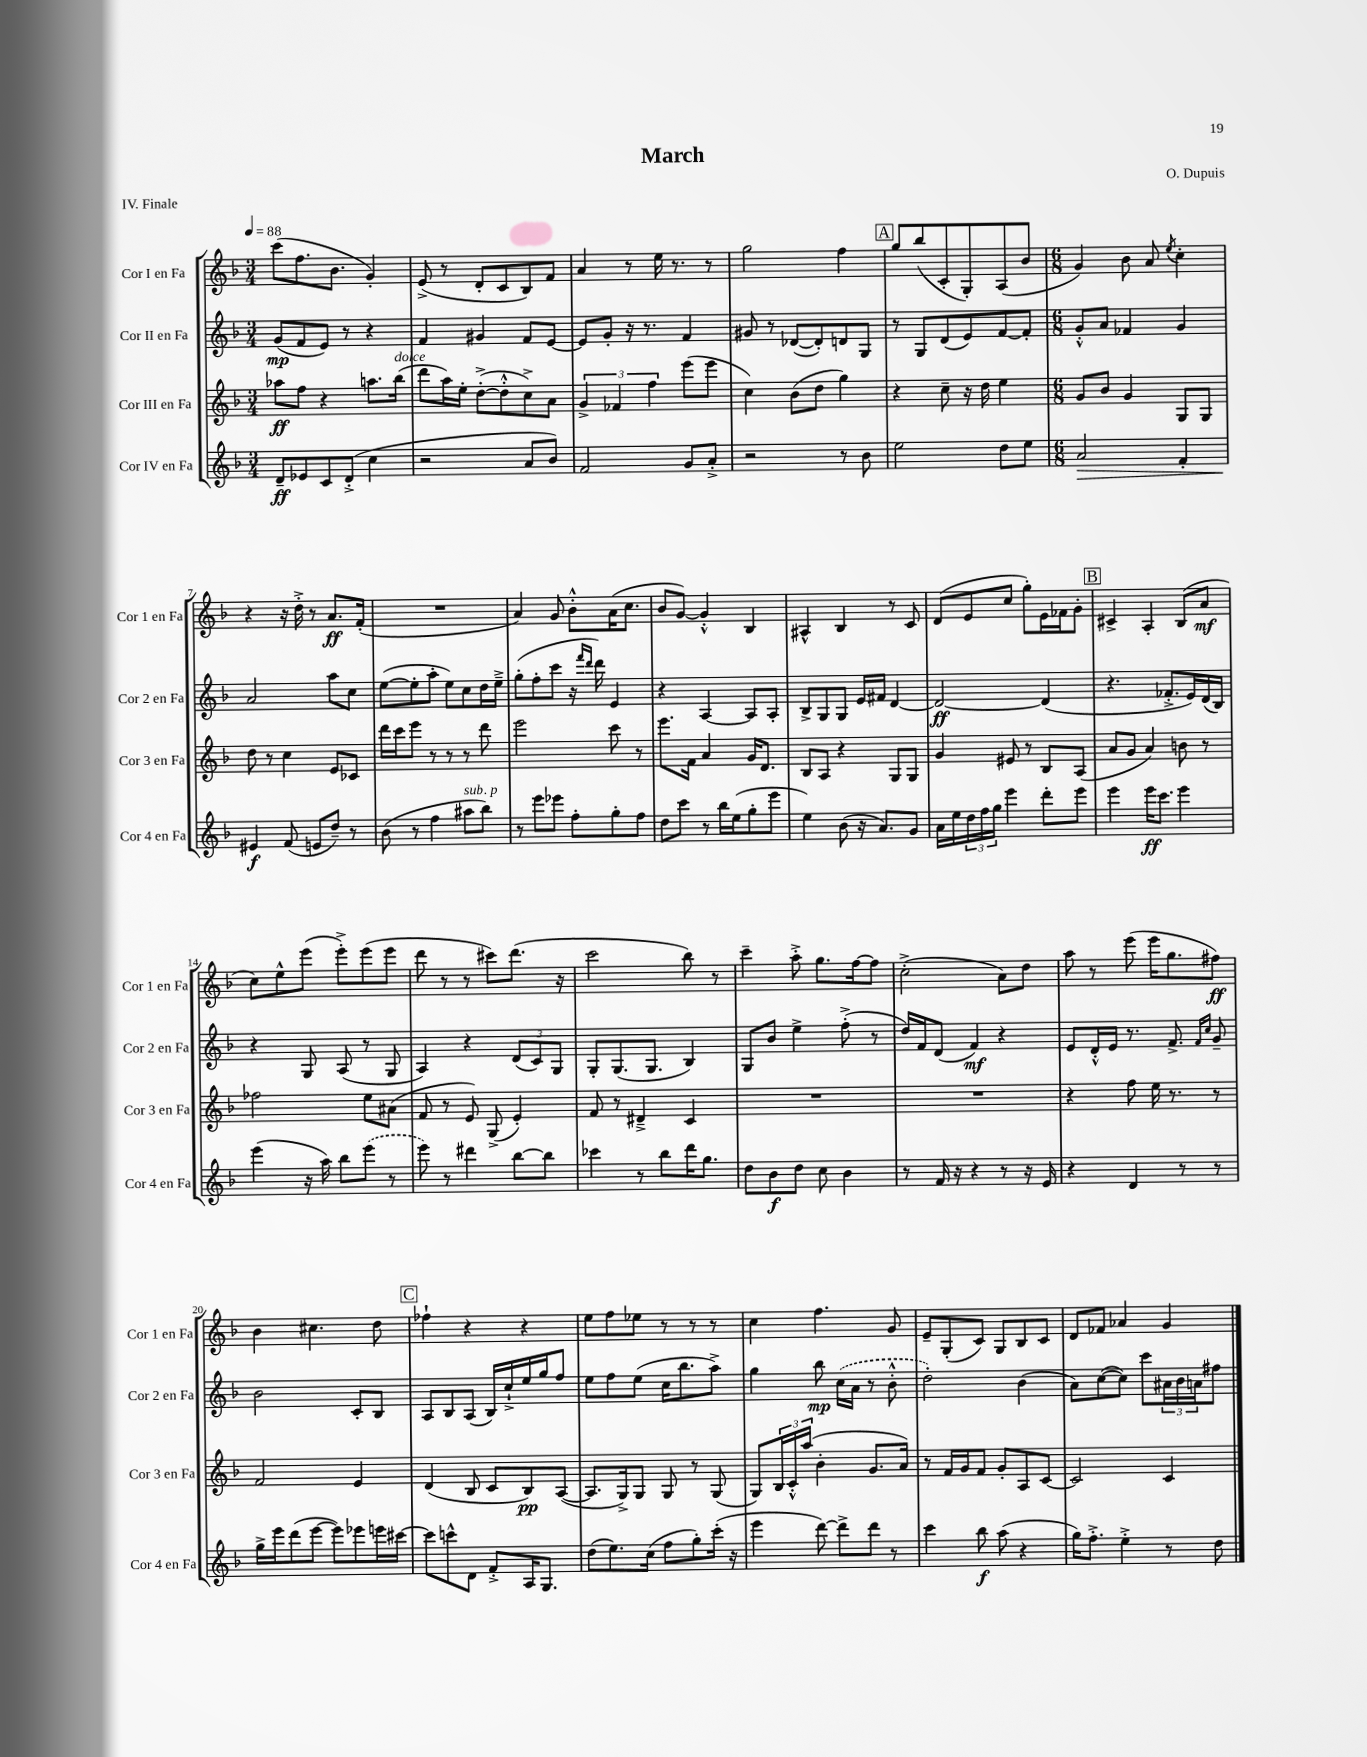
\header { title = "March" composer = "O. Dupuis" piece = "IV. Finale" }
<<
\new StaffGroup <<
\new Staff = "s0" \with { instrumentName = "Cor I en Fa" shortInstrumentName = "Cor 1 en Fa" } {
    \clef treble \key f \major \numericTimeSignature \time 3/4 \tempo 4 = 88
    c'''8( f''8. bes'8. g'4-.) |
    e'8->( r8 d'8-. c'8 bes8) f'8 |
    a'4 r8 e''16 r8. r8 |
    g''2 f''4 |
    \mark \markup { \box "A" } g''8 bes''8( c'8-. g8-.) a8( bes'8 |
    \numericTimeSignature \time 6/8 g'4) bes'8 a'8 \acciaccatura { e''8 } c''4-. |
    r4 r16 d''16-.-> r8 a'8.\ff f'16-.( |
    R2. |
    a'4) g'8 bes'8-.-^ a'16( c''8. |
    bes'8 g'8~) g'4-.-^ bes4 |
    ais4-^ bes4 r8 c'8 |
    d'8( e'8 c''8 g''8-.) e'16 fes'16 g'8-. |
    \mark \markup { \box "B" } cis'4-> a4-. bes8( a'8\mf |
    c''8) e''8-^ e'''8( e'''8-.->) e'''8( e'''8 |
    d'''8 r8 r8 cis'''8) d'''8.( r16 |
    c'''2 bes''8) r8 |
    c'''4-- a''8-.-> g''8. f''16~ f''8 |
    c''2-.->( a'8) d''8 |
    a''8 r8 e'''8( e'''16 g''8. fis''8\ff) |
    bes'4 cis''4. d''8 |
    \mark \markup { \box "C" } fes''4-! r4 r4 |
    e''8 f''8 ees''8 r8 r8 r8 |
    c''4 f''4. g'8 |
    e'8-- g8-.( c'8) g8 bes8 c'8 |
    d'8 fes'8 aes'4 g'4 \bar "|." |
}
\new Staff = "s1" \with { instrumentName = "Cor II en Fa" shortInstrumentName = "Cor 2 en Fa" } {
    \clef treble \key f \major \numericTimeSignature \time 3/4
    g'8\mp( f'8 e'8) r8 r4 |
    f'4 gis'4 f'8 e'8~ |
    e'8 g'8-. r16 r8. f'4 |
    gis'8 r8 des'8~( des'8-.) d'8 g8 |
    \mark \markup { \box "A" } r8 g8 d'8( e'8) f'8~ f'8-. |
    \numericTimeSignature \time 6/8 g'8-.-^ a'8 fes'4 g'4 |
    a'2 a''8 c''8 |
    e''8~( e''8-. a''8-. e''8) c''8 d''16 e''16---> |
    g''8-.( f''8-. c'''8 r16 \grace { f'''16 d'''16 } d'''16) e'4 |
    r4 a4~ a8 a8-. |
    bes8-> g8 g8 e'16 fis'16 d'4~ |
    d'2~\ff d'4( |
    \mark \markup { \box "B" } r4. fes'8.-.-> e'16) d'16( bes16) |
    r4 g8 a8( r8 g8 |
    a4) r4 \tuplet 3/2 { d'8( c'8) g8 } |
    g8-. g8.( g8. bes4) |
    g8 bes'8 e''4-> f''8-.->( r8 |
    d''16) f'16 d'8( f'4\mf) r4 |
    e'8 d'16-.-^ e'16 r8. f'8.-> \grace { f'16 c''16 } g'8-- |
    bes'2 c'8-. bes8 |
    \mark \markup { \box "C" } a8 bes8 a8( bes16) c''16-!-> e''16 g''16 f''8 |
    e''8 f''8 e''8( c''16 bes''8. a''8->) |
    g''4 bes''8\mp \once \slurDashed c''16( a'16 r8 bes'8-.-^ |
    d''2-.) bes'4( |
    a'8) c''8~( c''8) c'''8 \tuplet 3/2 { ais'16 bes'16 a'16 } fis''8 \bar "|." |
}
\new Staff = "s2" \with { instrumentName = "Cor III en Fa" shortInstrumentName = "Cor 3 en Fa" } {
    \clef treble \key f \major \numericTimeSignature \time 3/4
    aes''8\ff f''8 r4 a''8. bes''16^\markup { \italic "dolce" }( |
    d'''8 a''16) e''16-. d''8~-.->( d''8-.-^ c''8->) a'8 |
    \tuplet 3/2 { g'4-> fes'4 f''4 } e'''8( e'''8 |
    c''4) bes'8( d''8 g''4) |
    \mark \markup { \box "A" } r4 c''8-- r16 d''16 e''4 |
    \numericTimeSignature \time 6/8 g'8 bes'8 g'4 g8 g8 |
    d''8 r8 c''4 e'8 ces'8 |
    d'''16 c'''16 e'''8 r8 r8 r8 d'''8 |
    e'''2 c'''8 r8 |
    e'''8. f'16 a'4 g'16 d'8. |
    bes8 a8 r4 g8 g8 |
    g'4 eis'8 r8 bes8 a8( |
    \mark \markup { \box "B" } a'8 g'8 a'4) b'8 r8 |
    fes''2 e''8 ais'8( |
    f'8 r8 e'8) g8->( e'4-.) |
    f'8 r8 dis'4---> c'4 |
    R2. |
    R2. |
    r4 f''8 e''16 r8. r8 |
    f'2 e'4 |
    \mark \markup { \box "C" } d'4( bes8 c'8 bes8\pp) a8~( |
    a8. g16->) g8 g8 r8 g8( |
    g8) \tuplet 3/2 { bes16 c'16-.-^ a''16( } bes'4-. g'8. a'16) |
    r8 f'16 g'16 f'8 g'8-. a8 c'8~ |
    c'2 c'4 \bar "|." |
}
\new Staff = "s3" \with { instrumentName = "Cor IV en Fa" shortInstrumentName = "Cor 4 en Fa" } {
    \clef treble \key f \major \numericTimeSignature \time 3/4
    d'8--\ff ees'8 c'8 d'8-.->( c''4 |
    r2 a'8 bes'8) |
    f'2 g'8 a'8-.-> |
    r2 r8 bes'8 |
    \mark \markup { \box "A" } e''2 d''8 e''8 |
    \numericTimeSignature \time 6/8 a'2\> f'4-. |
    eis'4\f\! f'8( e'8 d''8--) r8 |
    bes'8( r8 f''4 ais''8^\markup { \italic "sub. p" } bes''8) |
    r8 e'''8 ees'''8 f''8-. g''8-. f''8 |
    d''8 c'''8 r8 bes''16 e''16( g''8-. e'''8 |
    e''4) bes'8( r16 a'8.) g'8 |
    a'16 e''16 \tuplet 3/2 { d''16 f''16 g''16 } e'''4 d'''8-. e'''8 |
    \mark \markup { \box "B" } e'''4 e'''16\ff c'''8. e'''4 |
    e'''4( r16 a''16) bes''8 \once \slurDashed e'''8( r8 |
    e'''8) r8 dis'''4 bes''8~ bes''8 |
    ces'''4 r8 bes''8 d'''16 g''8. |
    d''8 bes'8\f d''8 c''8 bes'4 |
    r8 f'16 r16 r4 r8 r16 e'16 |
    r4 d'4 r8 r8 |
    g''16-> e'''16 d'''8( e'''8~ e'''8) ees'''8 e'''16 cis'''16~ |
    \mark \markup { \box "C" } cis'''8 c'''8-^ d'8 f'8-.-> a16 g8. |
    d''8( e''8.) c''16( f''8 g''8-.) c'''16-.( r16 |
    e'''4 d'''8~) d'''8-> d'''8 r8 |
    c'''4 bes''8\f a''8( r4 |
    g''16) f''8.-.-> e''4-.-> r8 d''8 \bar "|." |
}
>>
>>
